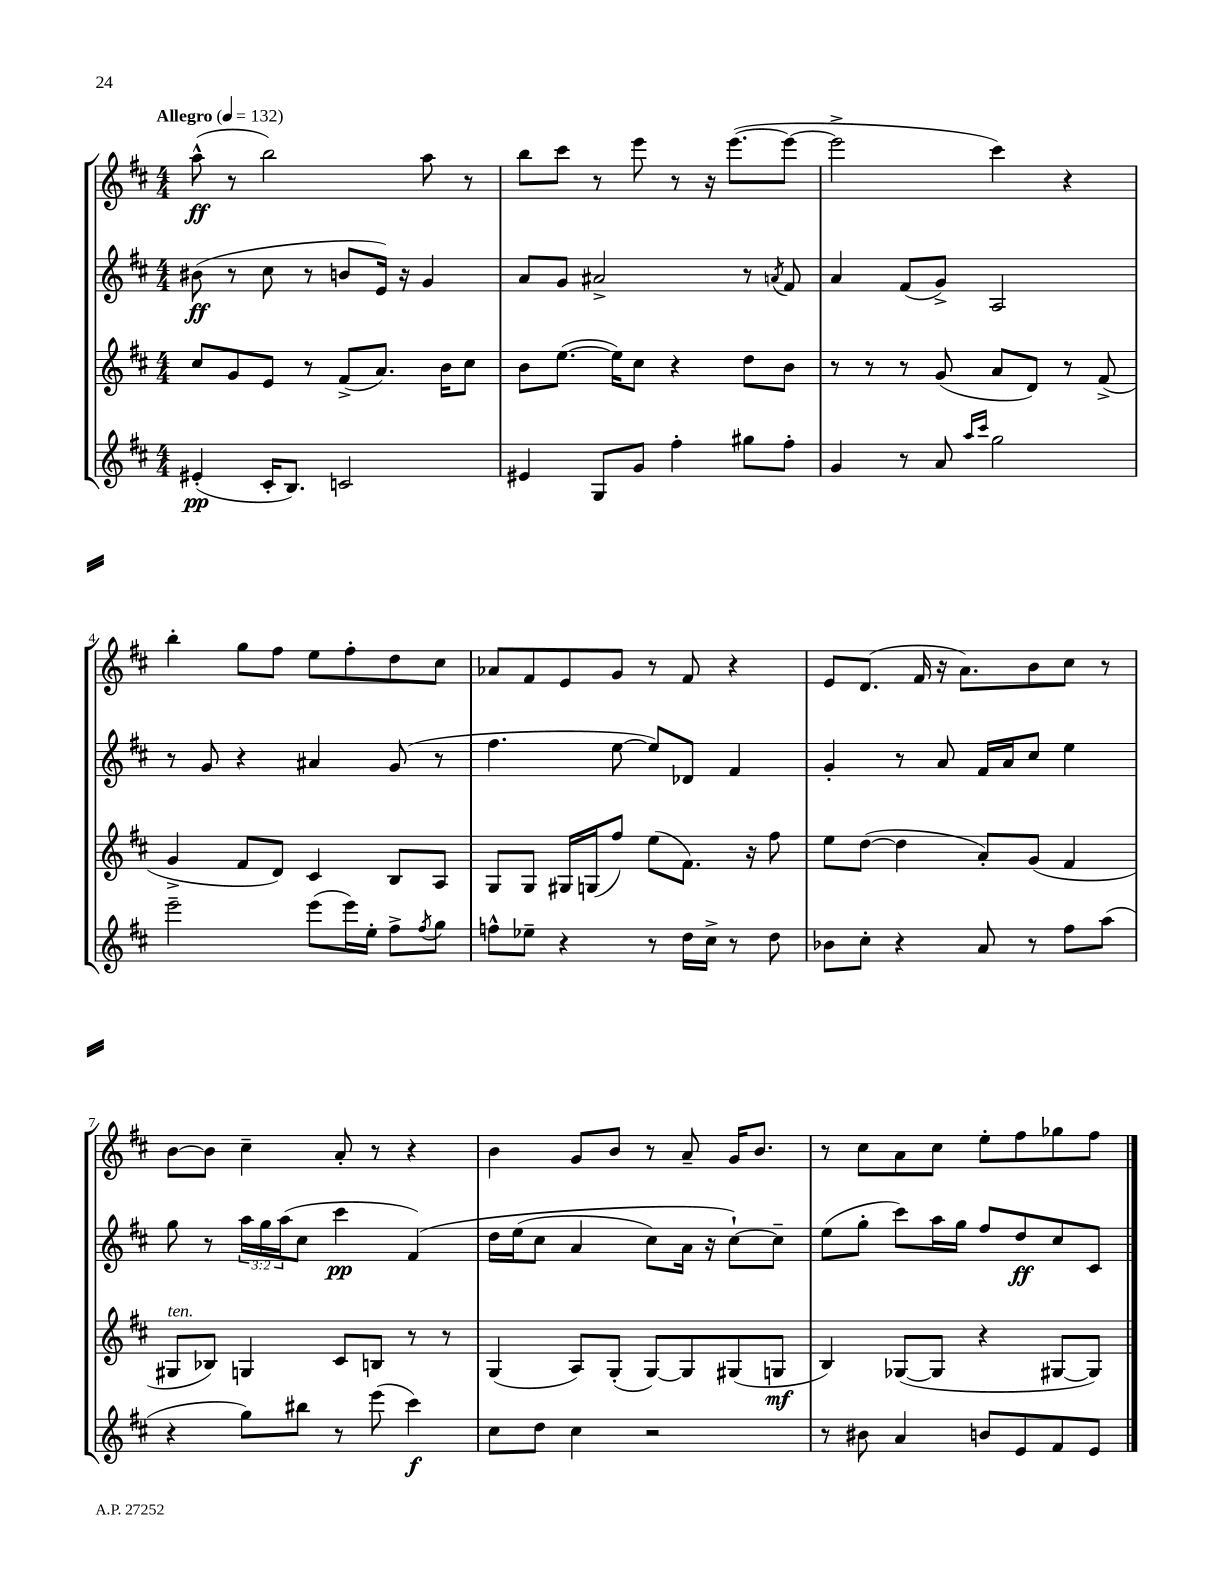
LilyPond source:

<<
\new StaffGroup <<
\new Staff = "s0" {
    \clef treble \key d \major \numericTimeSignature \time 4/4 \tempo "Allegro" 4 = 132
    a''8-^\ff( r8 b''2) a''8 r8 |
    b''8 cis'''8 r8 e'''8 r8 r16 e'''8.~( e'''8~ |
    e'''2-> cis'''4) r4 |
    b''4-. g''8 fis''8 e''8 fis''8-. d''8 cis''8 |
    aes'8 fis'8 e'8 g'8 r8 fis'8 r4 |
    e'8 d'8.( fis'16 r16 a'8.) b'8 cis''8 r8 |
    b'8~ b'8 cis''4-- a'8-. r8 r4 |
    b'4 g'8 b'8 r8 a'8-- g'16 b'8. |
    r8 cis''8 a'8 cis''8 e''8-. fis''8 ges''8 fis''8 \bar "|." |
}
\new Staff = "s1" {
    \clef treble \key d \major \numericTimeSignature \time 4/4 \override Staff.TupletNumber.text = #tuplet-number::calc-fraction-text
    bis'8\ff( r8 cis''8 r8 b'8 e'16) r16 g'4 |
    a'8 g'8 ais'2-> r8 \acciaccatura { a'8 } fis'8 |
    a'4 fis'8( g'8->) a2 |
    r8 g'8 r4 ais'4 g'8( r8 |
    fis''4. e''8~ e''8) des'8 fis'4 |
    g'4-. r8 a'8 fis'16 a'16 cis''8 e''4 |
    g''8 r8 \tuplet 3/2 { a''16 g''16 a''16( } cis''8 cis'''4\pp fis'4)\( |
    d''16 e''16( cis''8 a'4 cis''8) a'16 r16 cis''8~-!\) cis''8-- |
    e''8( g''8-. cis'''8) a''16 g''16 fis''8 d''8\ff cis''8 cis'8 \bar "|." |
}
\new Staff = "s2" {
    \clef treble \key d \major \numericTimeSignature \time 4/4
    cis''8 g'8 e'8 r8 fis'8->( a'8.) b'16 cis''8 |
    b'8 e''8.~( e''16) cis''8 r4 d''8 b'8 |
    r8 r8 r8 g'8( a'8 d'8) r8 fis'8->( |
    g'4-> fis'8 d'8) cis'4 b8 a8 |
    g8 g8 gis16 g16( fis''8) e''8( fis'8.) r16 fis''8 |
    e''8 d''8~( d''4 a'8-.) g'8( fis'4 |
    gis8^\markup { \italic "ten." } bes8) g4 cis'8 b8 r8 r8 |
    g4( a8) g8-.( g8~) g8 gis8( g8\mf |
    b4) ges8~( ges8 r4 gis8~ gis8) \bar "|." |
}
\new Staff = "s3" {
    \clef treble \key d \major \numericTimeSignature \time 4/4
    eis'4-.\pp( cis'16-. b8.) c'2 |
    eis'4 g8 g'8 fis''4-. gis''8 fis''8-. |
    g'4 r8 a'8 \grace { a''16 cis'''16 } g''2 |
    e'''2-- e'''8( e'''16) e''16-. fis''8-> \acciaccatura { fis''8 } g''8 |
    f''8-^ ees''8-- r4 r8 d''16 cis''16-> r8 d''8 |
    bes'8 cis''8-. r4 a'8 r8 fis''8 a''8( |
    r4 g''8) bis''8 r8 e'''8( cis'''4\f) |
    cis''8 d''8 cis''4 r2 |
    r8 bis'8 a'4 b'8 e'8 fis'8 e'8 \bar "|." |
}
>>
>>
